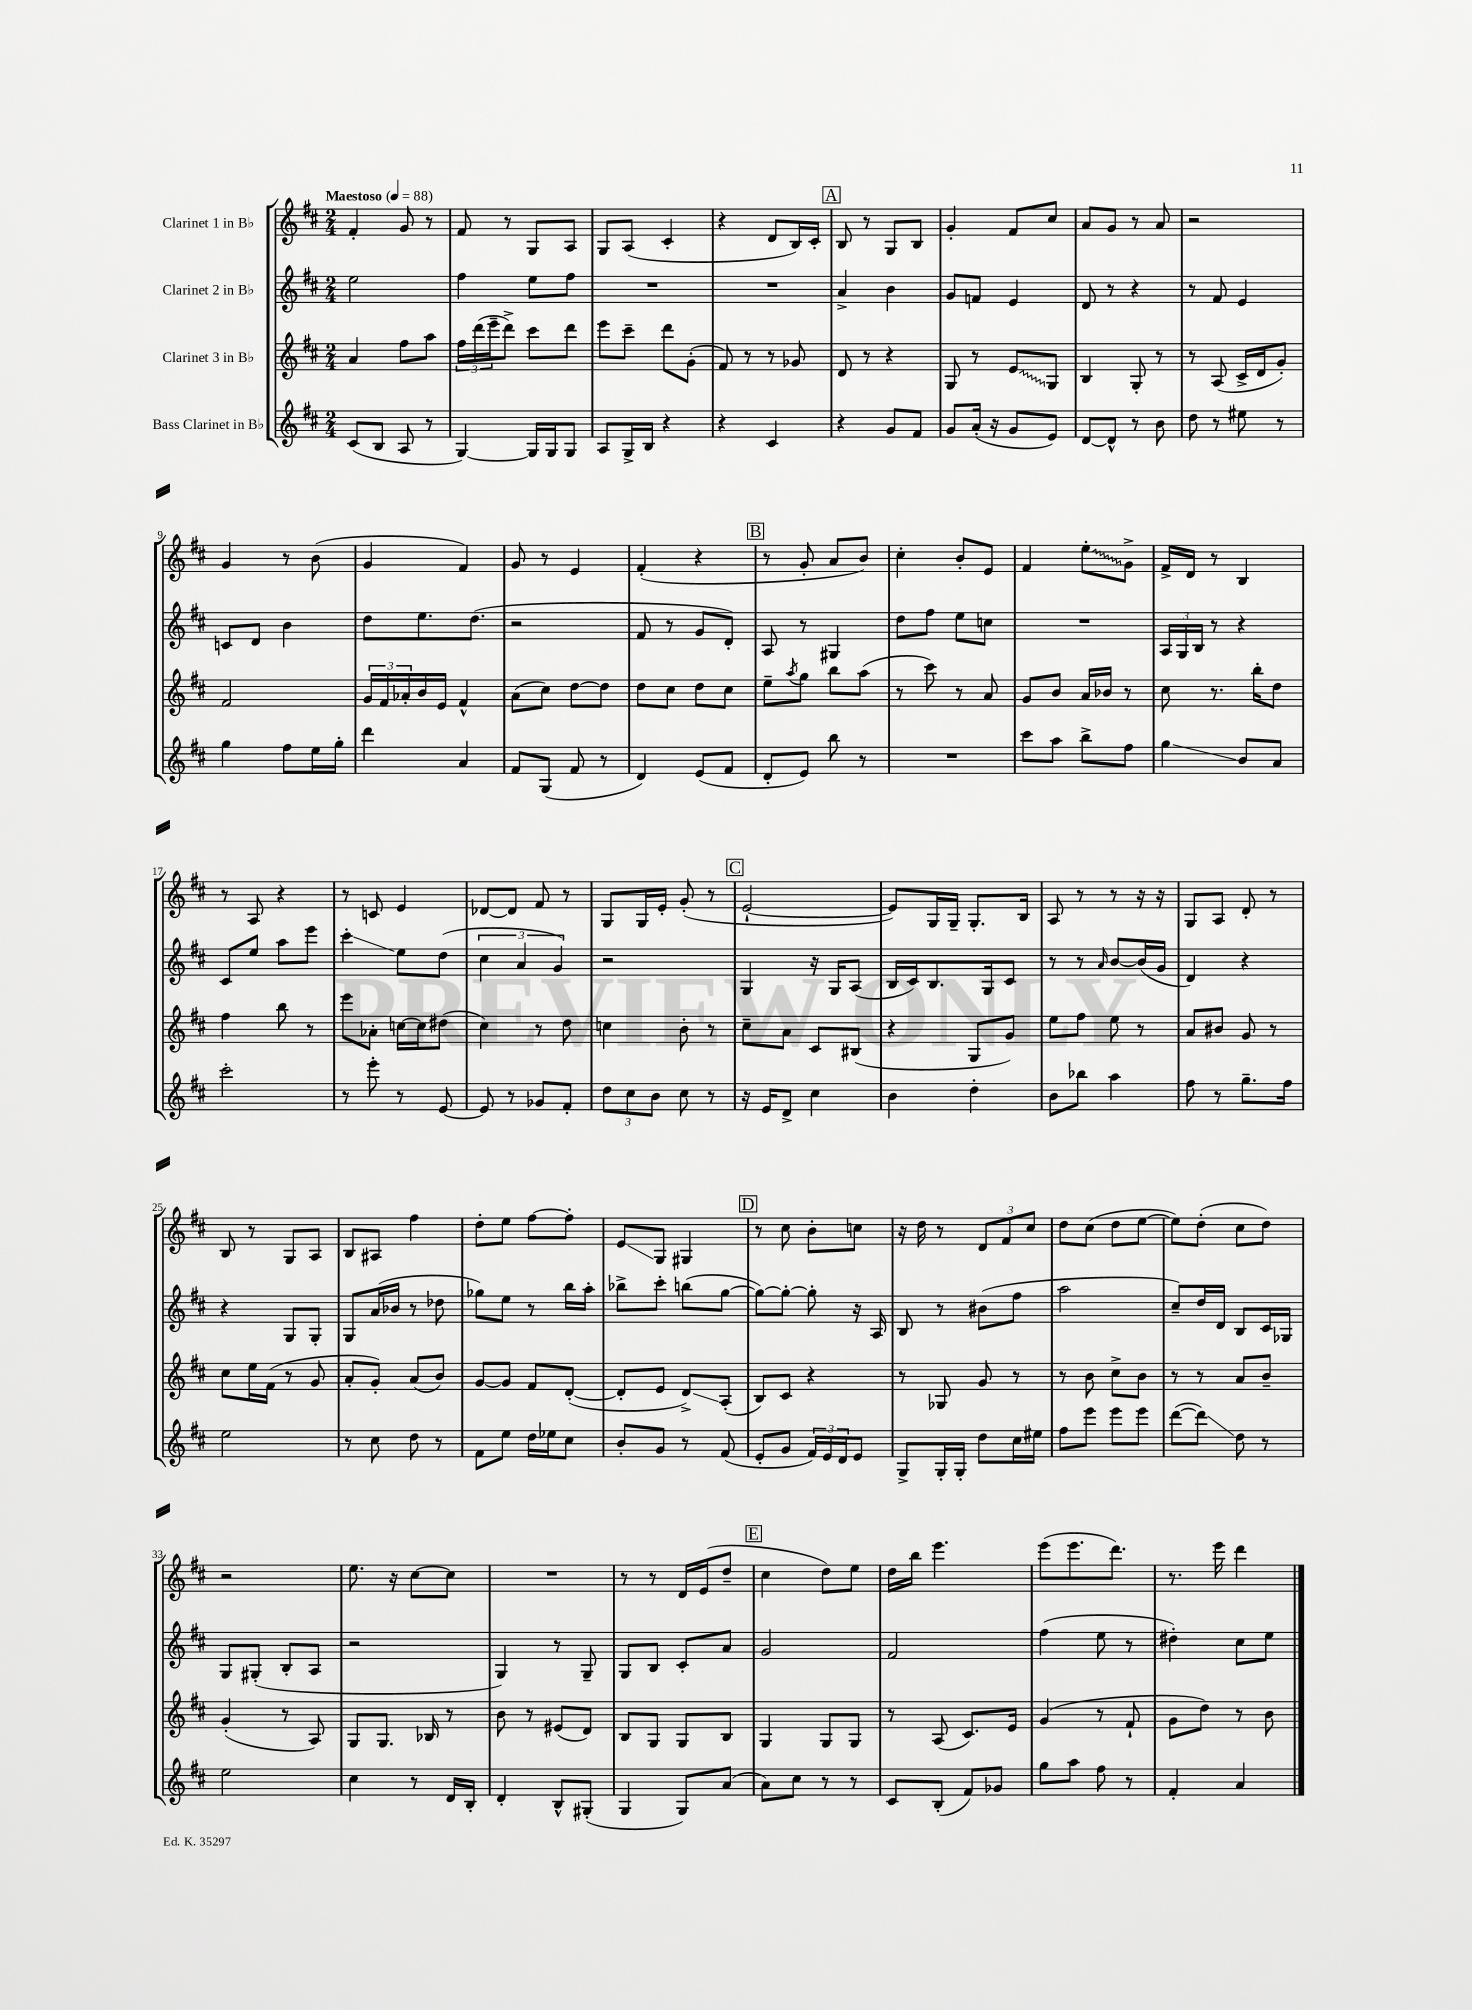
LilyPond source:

<<
\new StaffGroup <<
\new Staff = "s0" \with { instrumentName = "Clarinet 1 in Bb" } {
    \clef treble \key d \major \numericTimeSignature \time 2/4 \tempo "Maestoso" 4 = 88
    fis'4-. g'8 r8 |
    fis'8 r8 g8 a8 |
    g8 a8( cis'4-. |
    r4 d'8 b16) cis'16-. |
    \mark \markup { \box "A" } b8 r8 g8 b8 |
    g'4-. fis'8 cis''8 |
    a'8 g'8 r8 a'8 |
    r2 |
    g'4 r8 b'8( |
    g'4 fis'4) |
    g'8 r8 e'4 |
    fis'4-.( r4 |
    \mark \markup { \box "B" } r8 g'8-. a'8 b'8) |
    cis''4-. b'8-. e'8 |
    fis'4 \once \override Glissando.style = #'zigzag e''8-.\glissando g'8-> |
    fis'16-> d'16 r8 b4 |
    r8 a8 r4 |
    r8 c'8 e'4 |
    des'8~ des'8 fis'8 r8 |
    g8 g16 e'16-. g'8-.( r8 |
    \mark \markup { \box "C" } e'2~-! |
    e'8) g16 g16-- g8.-. b16 |
    a8 r8 r8 r16 r16 |
    g8 a8 d'8-. r8 |
    b8 r8 g8 a8 |
    b8 ais8 fis''4 |
    d''8-. e''8 fis''8~ fis''8-. |
    e'8\glissando g8 gis4 |
    \mark \markup { \box "D" } r8 cis''8 b'8-. c''8 |
    r16 d''16 r8 \tuplet 3/2 { d'8 fis'8 cis''8 } |
    d''8 cis''8( d''8 e''8~ |
    e''8) d''8-.( cis''8 d''8) |
    r2 |
    e''8. r16 cis''8~ cis''8 |
    R2 |
    r8 r8 d'16 e'16( d''8-- |
    \mark \markup { \box "E" } cis''4 d''8) e''8 |
    d''16 b''16 e'''4. |
    e'''8( e'''8. d'''8.) |
    r8. e'''16 d'''4 \bar "|." |
}
\new Staff = "s1" \with { instrumentName = "Clarinet 2 in Bb" } {
    \clef treble \key d \major \numericTimeSignature \time 2/4
    e''2 |
    fis''4 e''8 fis''8 |
    R2 |
    R2 |
    \mark \markup { \box "A" } a'4-> b'4 |
    g'8 f'8 e'4 |
    d'8 r8 r4 |
    r8 fis'8 e'4 |
    c'8 d'8 b'4 |
    d''8 e''8. d''8.( |
    r2 |
    fis'8 r8 g'8 d'8-.) |
    \mark \markup { \box "B" } a8 r8 gis4 |
    d''8 fis''8 e''8 c''8 |
    R2 |
    \tuplet 3/2 { a16 g16 b16 } r8 r4 |
    cis'8 e''8 a''8 e'''8 |
    cis'''4-.\glissando e''8 d''8( |
    \tuplet 3/2 { cis''4 a'4 g'4) } |
    r2 |
    \mark \markup { \box "C" } g4 r16 g16 a8( |
    b16 cis'16) b8. g16 cis'8 |
    r8 r8 \grace { a'16 } b'8~ b'16( g'16 |
    d'4) r4 |
    r4 g8 g8-. |
    g8 a'16( bes'16 r8 des''8 |
    ges''8) e''8 r8 b''16 a''16-. |
    bes''8-> cis'''8-. b''8( g''8~ |
    \mark \markup { \box "D" } g''8~) g''8~-. g''8-. r16 a16 |
    b8 r8 bis'8( fis''8 |
    a''2 |
    cis''8--) d''16 d'16 b8 cis'16 ges16 |
    g8 gis8-.( b8-. a8 |
    r2 |
    g4) r8 g8-- |
    g8 b8 cis'8-. a'8 |
    \mark \markup { \box "E" } g'2 |
    fis'2 |
    fis''4( e''8 r8 |
    dis''4-.) cis''8 e''8 \bar "|." |
}
\new Staff = "s2" \with { instrumentName = "Clarinet 3 in Bb" } {
    \clef treble \key d \major \numericTimeSignature \time 2/4
    a'4 fis''8 a''8 |
    \tuplet 3/2 { fis''16 d'''16( e'''16-- } d'''8->) cis'''8 d'''8 |
    e'''8 cis'''8-- d'''8 g'8-.( |
    fis'8) r8 r8 ges'8 |
    \mark \markup { \box "A" } d'8 r8 r4 |
    g8 r8 \once \override Glissando.style = #'zigzag e'8\glissando g8 |
    b4 g8-. r8 |
    r8 a8( cis'16-> d'16 g'8-.) |
    fis'2 |
    \tuplet 3/2 { g'16 fis'16 aes'16-. } b'16 e'16 fis'4-^ |
    a'8( cis''8) d''8~ d''8 |
    d''8 cis''8 d''8 cis''8 |
    \mark \markup { \box "B" } e''8-- \acciaccatura { a''8 } g''8 b''8 a''8( |
    r8 cis'''8) r8 a'8 |
    g'8 b'8 a'16 bes'16 r8 |
    cis''8 r8. b''16-. d''8 |
    fis''4 b''8 r8 |
    e'''8 aes'8-. c''16~ c''16 dis''8( |
    cis''4) r8 d''8 |
    c''4 b'8-. r8 |
    \mark \markup { \box "C" } cis''8-- a'8 cis'8 bis8( |
    r4 g8 g'8) |
    e''8 fis''8 e''8 r8 |
    a'8 bis'8 g'8 r8 |
    cis''8 e''16 fis'16( r8 g'8 |
    a'8-. g'8-.) a'8( b'8) |
    g'8~ g'8 fis'8 d'8~-.( |
    d'8-. e'8 d'8->\glissando) a8-.( |
    \mark \markup { \box "D" } b8) cis'8 r4 |
    r8 ges8 g'8 r8 |
    r8 b'8 cis''8-> b'8 |
    r8 r8 a'8 b'8-- |
    g'4-.( r8 a8) |
    g8 g8. bes16 r8 |
    b'8 r8 eis'8( d'8) |
    b8 g8 g8 b8 |
    \mark \markup { \box "E" } g4 g8 g8 |
    r8 a8( cis'8.) e'16 |
    g'4( r8 fis'8-! |
    g'8 d''8) r8 b'8 \bar "|." |
}
\new Staff = "s3" \with { instrumentName = "Bass Clarinet in Bb" } {
    \clef treble \key d \major \numericTimeSignature \time 2/4
    cis'8( b8 a8 r8 |
    g4~) g16 g16 g8 |
    a8 g16-> b16 r4 |
    r4 cis'4 |
    \mark \markup { \box "A" } r4 g'8 fis'8 |
    g'8 a'16-.( r16 g'8 e'8) |
    d'8~ d'8-^ r8 b'8 |
    d''8 r8 eis''8 r8 |
    g''4 fis''8 e''16 g''16-. |
    d'''4 a'4 |
    fis'8 g8( fis'8 r8 |
    d'4) e'8( fis'8 |
    \mark \markup { \box "B" } d'8-. e'8) b''8 r8 |
    R2 |
    cis'''8 a''8 b''8-> fis''8 |
    g''4\glissando b'8 a'8 |
    cis'''2-. |
    r8 e'''8-. r8 e'8~ |
    e'8 r8 ges'8 fis'8-. |
    \tuplet 3/2 { d''8 cis''8 b'8 } cis''8 r8 |
    \mark \markup { \box "C" } r16 e'16 d'8-> cis''4 |
    b'4 d''4-. |
    b'8 bes''8 a''4 |
    fis''8 r8 g''8.-- fis''16 |
    e''2 |
    r8 cis''8 d''8 r8 |
    fis'8 e''8 d''16 ees''16 cis''8 |
    b'8-. g'8 r8 fis'8( |
    \mark \markup { \box "D" } e'8-. g'8 \tuplet 3/2 { fis'16) e'16 d'16 } e'8 |
    g8-> g16-. g16-. d''8 cis''16 eis''16 |
    fis''8 e'''8 e'''8 e'''8 |
    d'''8~( d'''8\glissando) d''8 r8 |
    e''2 |
    cis''4 r8 d'16 b16-. |
    d'4-. b8-^ gis8-.( |
    g4 g8) a'8( |
    \mark \markup { \box "E" } a'8) cis''8 r8 r8 |
    cis'8 b8-.( fis'8) ges'8 |
    g''8 a''8 fis''8 r8 |
    fis'4-. a'4 \bar "|." |
}
>>
>>
